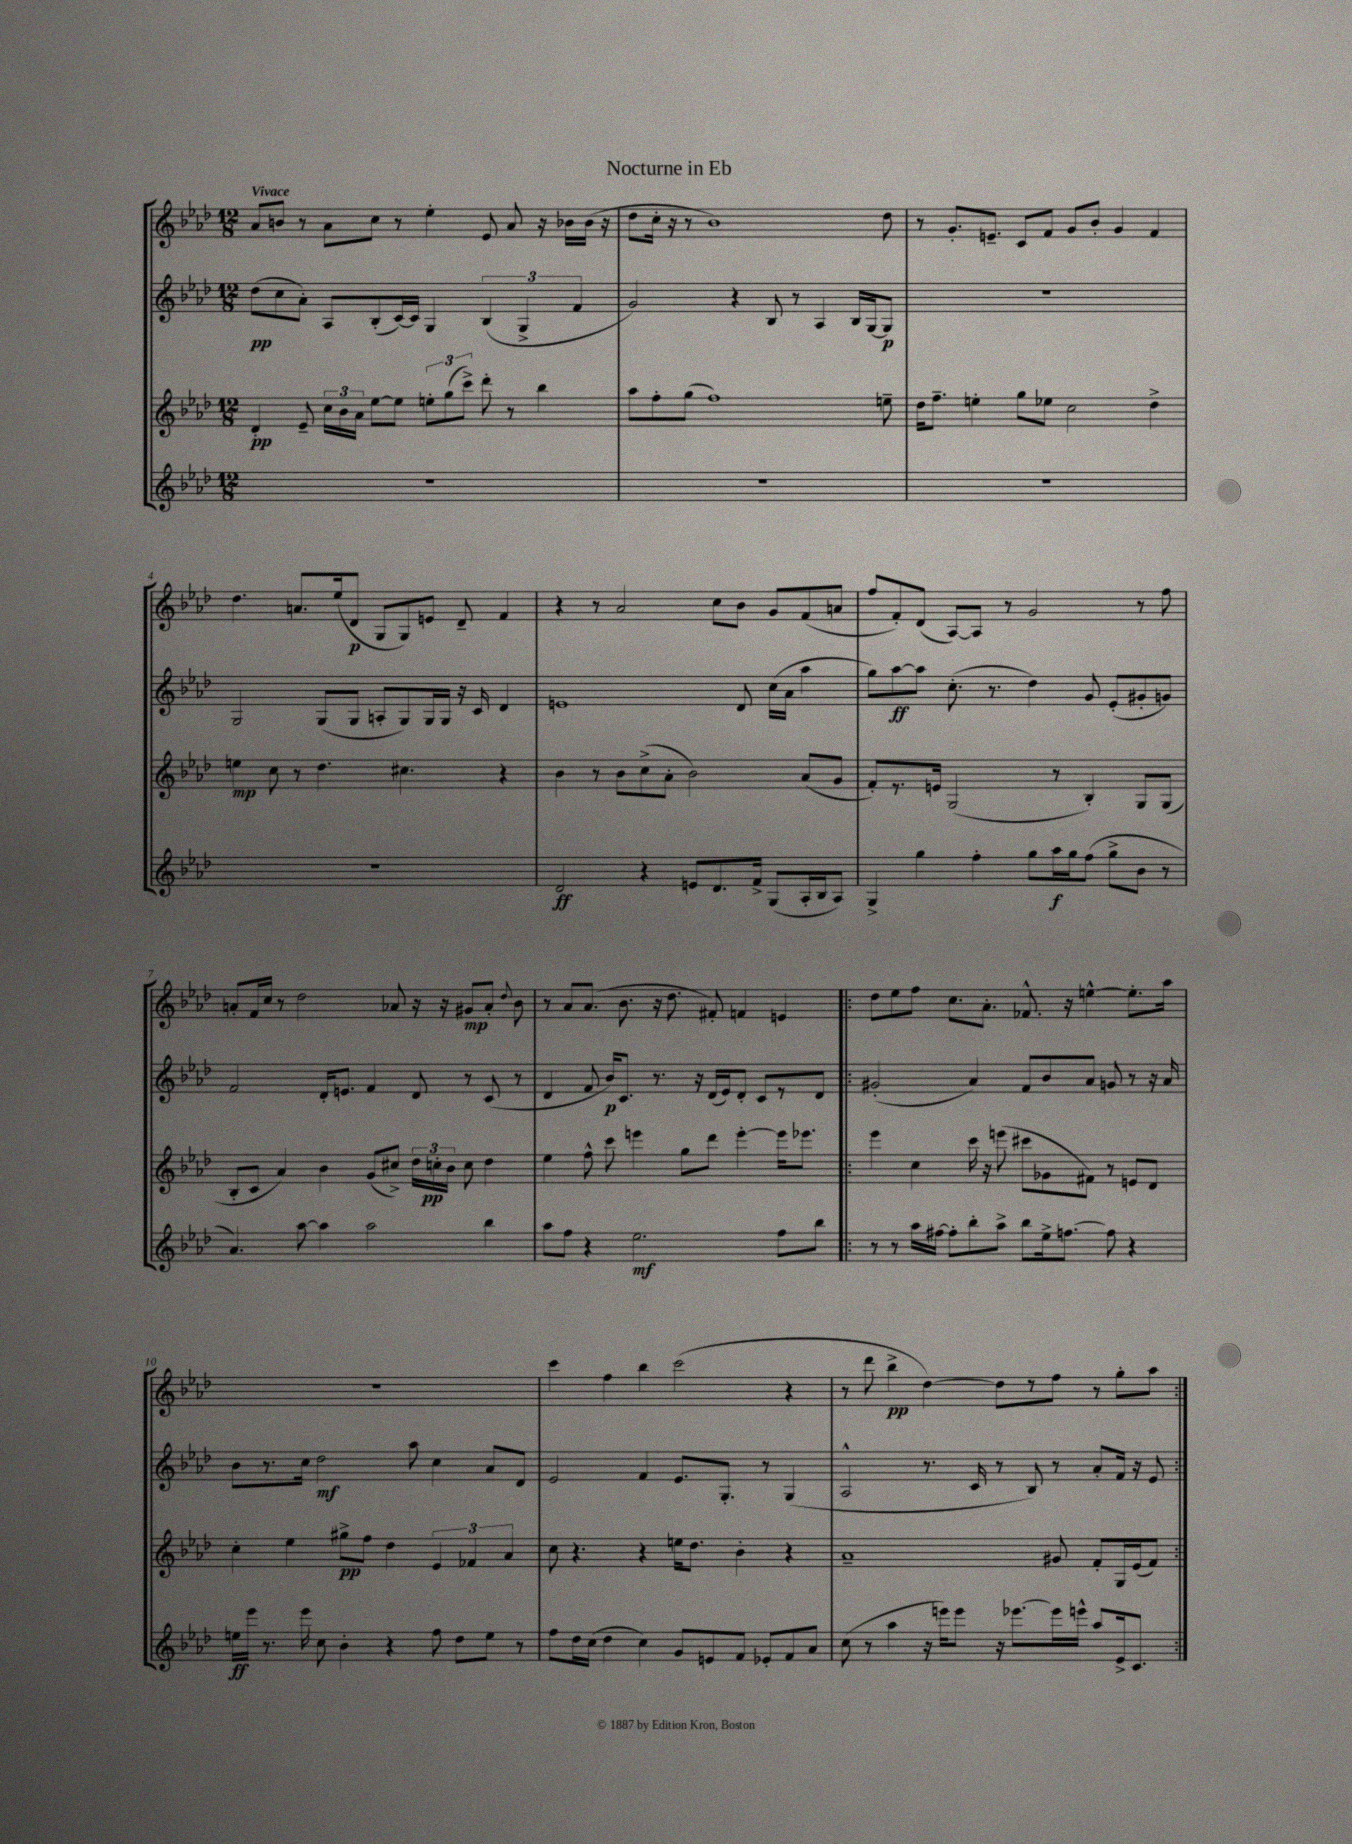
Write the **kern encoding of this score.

**kern	**kern	**kern	**kern
*staff4	*staff3	*staff2	*staff1
*clefG2	*clefG2	*clefG2	*clefG2
*k[b-e-a-d-]	*k[b-e-a-d-]	*k[b-e-a-d-]	*k[b-e-a-d-]
*M12/8	*M12/8	*M12/8	*M12/8
1.r	4d-'/	(8dd-\L	8a-/L
.	.	8cc\	8b/J
.	8e-~/	8a-'\J)	8r
.	24cc\LL	8A-/L	8a-\L
.	24b-\	.	.
.	24a-\JJ	.	.
.	[8ee-\L	(8B-'/	8cc\J
.	8ee-\]J	[16c/L)	8r
.	.	16c/]JJ	.
.	12ee'\L	4G/	4ee-'\
.	(12gg\	.	.
.	12ccc^\J)	.	.
.	8ddd-'\	(6B-/	8e-/
.	8r	.	8a-/
.	.	6G^/	.
.	4bb-\	.	16r
.	.	.	16b-\LL
.	.	6f/	.
.	.	.	(16b-\JJ
.	.	.	16r
=	=	=	=
1.r	8aa-\L	2g/)	8dd-\L
.	8ff'\	.	16cc'\Jk
.	.	.	16r
.	(8gg\J	.	8r
.	1ff)	.	1b-)
.	.	4r	.
.	.	8B-/	.
.	.	8r	.
.	.	4A-/	.
.	.	16B-/LL	.
.	.	[16G/J	.
.	8ee~\	8G/]J	8dd-\
=	=	=	=
1.r	16dd-\LK	1.r	8r
.	8.ff~\J	.	.
.	.	.	8.g'/L
.	4ee'\	.	.
.	.	.	8.e~/J
.	8gg\L	.	8c/L
.	8ee-\J	.	8f/J
.	2cc\	.	8g/L
.	.	.	8b-'/J
.	.	.	4g/
.	4dd-^\	.	4f/
=	=	=	=
1.r	4ee\	2G/	4.dd-\
.	8cc\	.	.
.	8r	.	8.a/L
.	4.dd-\	(8G/L	.
.	.	.	(16ee-/k
.	.	8G/J	8d-/J
.	.	8A'/L	8G/L
.	4.cc#\	8G/)	8G/)
.	.	16G/L	8e/J
.	.	16G/JJ	.
.	.	16r	8d-~/
.	.	16c/	.
.	4r	4d-/	4f/
=	=	=	=
2d-/	4b-\	1e	4r
.	8r	.	8r
.	8b-\L	.	2a-/
4r	(8cc^\	.	.
.	8a-'\J	.	.
8e/L	2b-\)	.	.
8.d-/	.	.	8cc\L
.	.	8d-/	8b-\J
16f^/Jk	.	.	.
(8G/L	.	(16cc\LL	8g/L
.	.	16a-\JJ	.
16A-'/L	(8a-/L	4aa-\	(8f/
16B-/J	.	.	.
8A-/J)	8g/J	.	8a/J
=	=	=	=
4G^/	8f'/L)	8gg\L)	8ff/L
.	8.r	[8aa-\	8f'/)
4gg\	.	8aa-\]J	(8d-/J
.	16e/Jk	.	.
.	(2G/	(8.cc'\	[8A-/L)
4ff'\	.	.	8A-/]J
.	.	8.r	.
.	.	.	8r
8gg\L	.	4dd-\)	2g/
16aa-\L	8r	.	.
16gg\J	.	.	.
(8ff\J	4B-'/)	8g/	.
8gg^\L	.	(8e-'/L	.
8b-\J	8G/L	8g#'/	8r
8r	(8G/J	8g/J)	8ff\
=	=	=	=
4.a-/)	8B-'/L	2f/	8a'/L
.	8c/J	.	16f/L
.	.	.	16cc/JJ
.	4a-/)	.	8r
[8aa-\	.	.	2dd-\
4aa-\]	4b-\	16d-'/LK	.
.	.	8.e/J	.
2aa-\	(8g/L	4f/	.
.	8cc#^/J)	.	8a-/
.	24dd-\LL	8d-/	16r
.	24cc'\	.	.
.	.	.	16r
.	24b-\JJ	.	.
.	8cc\	8r	8g#/L
4bb-\	4dd-\	(8c/	8a-'/J
.	.	.	8qqdd-/
.	.	8r	8b-\
=	=	=	=
8aa-\L	4ee-\	4d-/	8r
8ff\J	.	.	8a-/L
4r	8ff^^\	8f/	(8.a-/J
.	8ccc\	16b-/LK)	.
.	.	8.c/J	8.b-\
2.ee-\	4eee\	.	.
.	.	8.r	16r
.	.	.	8.dd-\
.	8gg\L	.	.
.	.	16r	.
.	8ddd-\J	(16d-/LL	8f#'/)
.	.	16e-/J)	.
.	[4eee'\	8d-'/J	4f/
.	.	8c/L	.
8ff\L	16eee\]LK	8r	4e/
.	8.eee-\J	.	.
8bb-\J	.	8d-/J	.
=!|:	=!|:	=!|:	=!|:
8r	4eee-\	(2g#'/	8dd-\L
8r	.	.	8ee-\
16aa-\LL	4cc\	.	8ff\J
[16ff#\JJ	.	.	.
8ff#'\]L	.	.	8.cc\L
8bb-'\	16ccc\	4a-/)	.
.	16r	.	8.a-'\J
8aa-^\J	(8eee\	.	.
8bb-\L	8ccc#\L	8f/L	8.f-^^/
16ee-^\k	8g-\	8b-/	.
[8.ff\J	.	.	16r
.	8f#\J)	8a-/J	[4ee^^\
8ff\]	8r	8g/	.
4r	8e/L	8r	8.ee'\]L
.	8d-/J	16r	.
.	.	16a-/	16aa-\Jk
=	=	=	=
16ee\LL	4cc'\	8b-\L	1.r
16eee-\JJ	.	.	.
8.r	.	8.r	.
.	4ee-\	.	.
16eee-\	.	16cc\Jk	.
8cc\	.	2dd-\	.
4b-'\	8gg#^\L	.	.
.	8ff\J	.	.
4r	4dd-\	.	.
.	.	8aa-\	.
8ff\	6e-/	4cc\	.
8dd-\L	.	.	.
.	6f-/	.	.
8ee\J	.	8a-/L	.
.	6a-/	.	.
8r	.	8d-/J	.
=	=	=	=
8ff\L	8cc\	2e-/	4ccc\
16dd-\L	4.r	.	.
(16cc\JJ	.	.	.
4dd-\	.	.	4ff\
4cc\)	4r	4f/	4bb-\
8g/L	16ee\LK	8.e-/L	(2ccc\
.	8.dd-\J	.	.
8e/	.	.	.
.	.	8.G'/J	.
8f/J	4b-'\	.	.
8e-'/L	.	8r	.
8f/	4r	(4G/	4r
8a-/J	.	.	.
=	=	=	=
(8cc\	1a-~	2A-^^/	8r
8r	.	.	8ddd-\
4aa-\	.	.	4bb-^\
16r	.	8.r	[4dd-\)
16eee\LK)	.	.	.
8eee\J	.	.	.
.	.	16c/	.
16r	.	8r	8dd-\]L
[8.eee-\L	.	.	.
.	.	8B-/)	8r
16eee-\]L	8g#/	8r	8ff\J
16eee^^\JJ	.	.	.
8aa-/L	8f'/L	8a-'/L	8r
16e-^/k	16G/L	16f/Jk	8gg'\L
8.c/J	(16e-/J	16r	.
.	8f/J)	8e-/	8aa-\J
==:|!	==:|!	==:|!	==:|!
*-	*-	*-	*-
